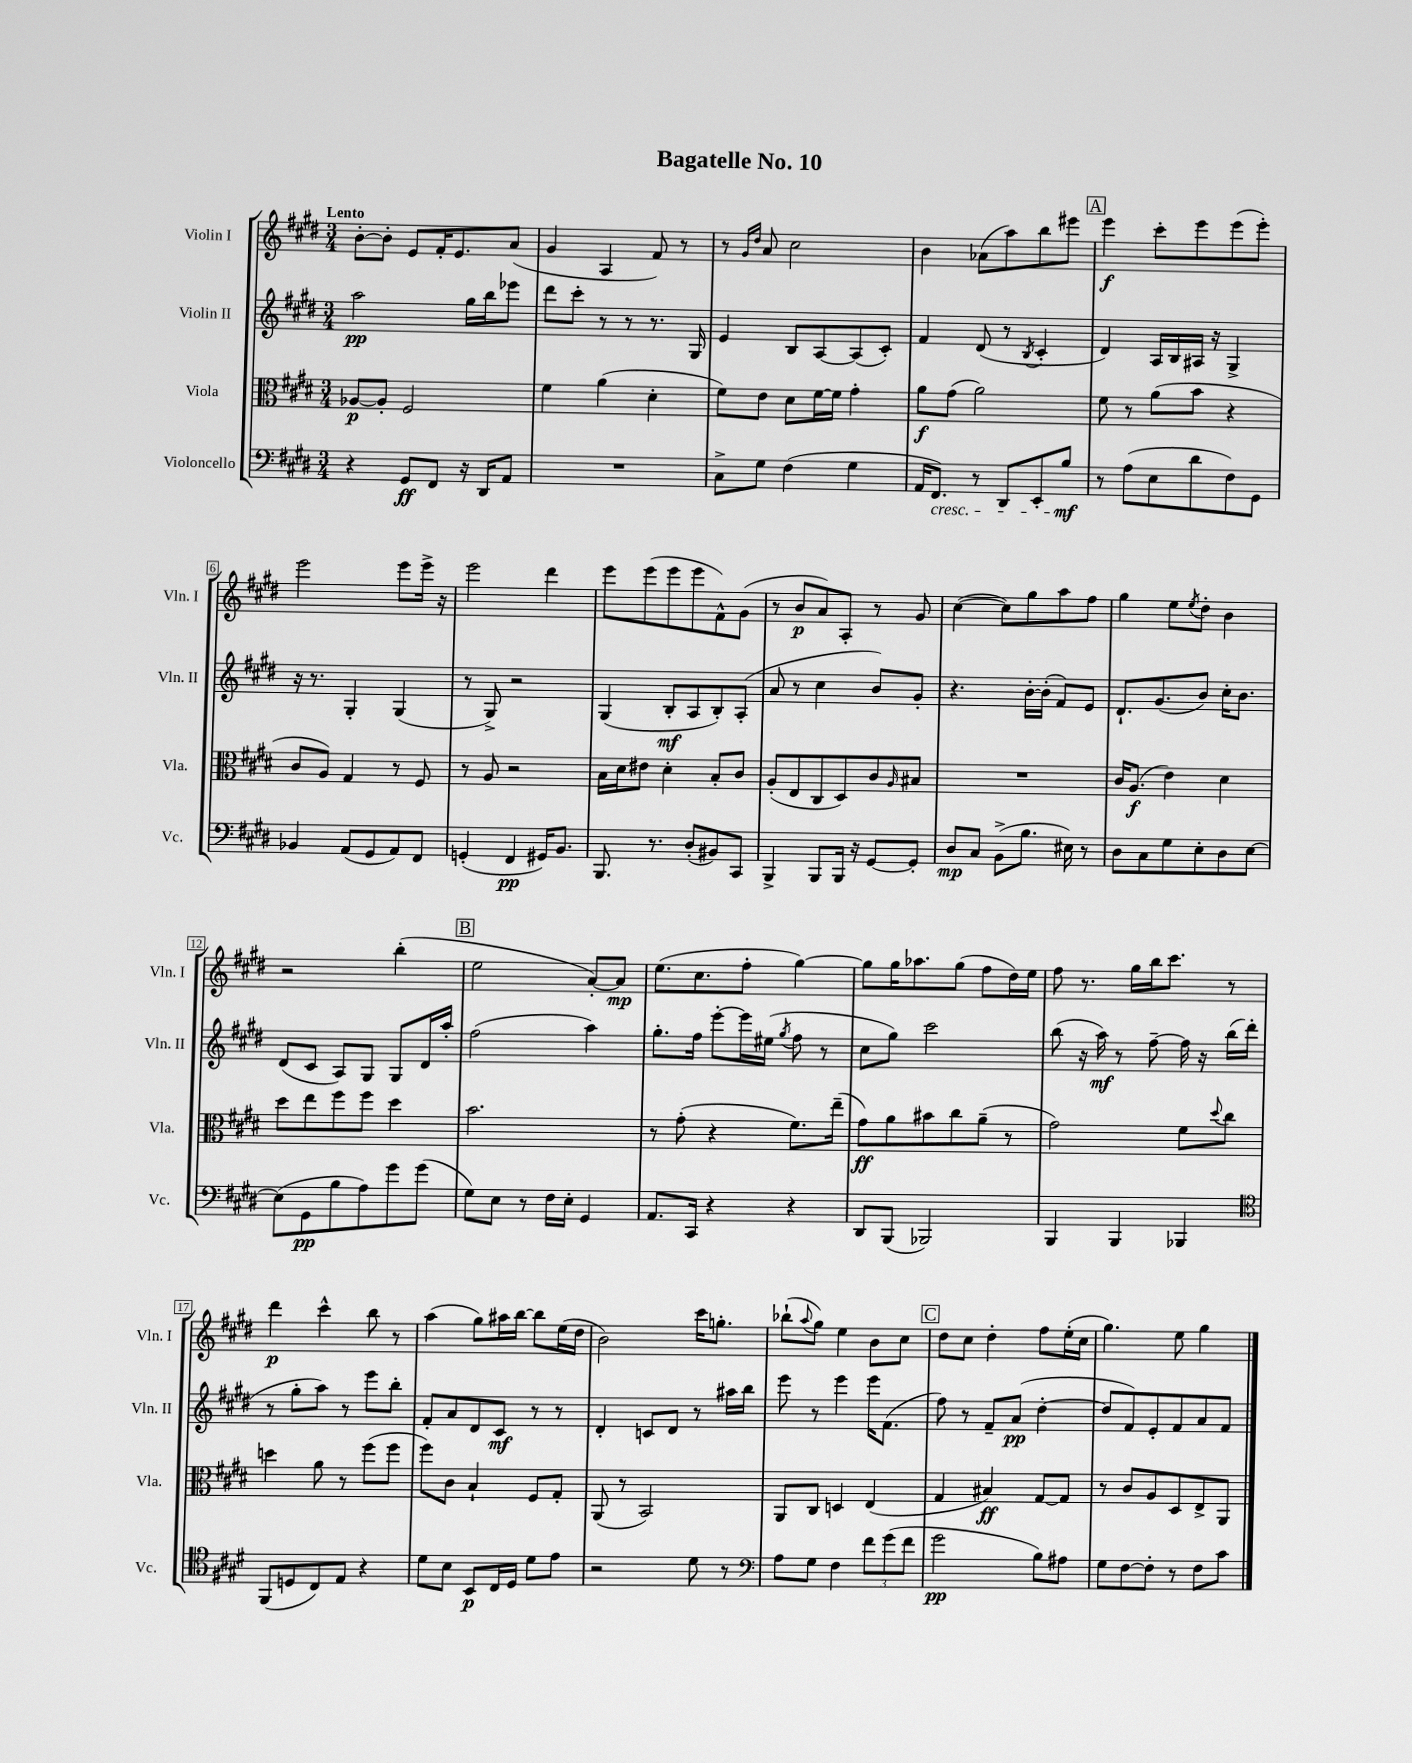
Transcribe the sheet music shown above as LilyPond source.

\header { title = "Bagatelle No. 10" }
<<
\new StaffGroup <<
\new Staff = "s0" \with { instrumentName = "Violin I" shortInstrumentName = "Vln. I" } {
    \clef treble \key e \major \numericTimeSignature \time 3/4 \tempo "Lento"
    b'8~-. b'8-. e'8 fis'16-. e'8. a'8( |
    gis'4 a4 fis'8) r8 |
    r8 \grace { gis'16 dis''16 } a'8 cis''2 |
    b'4 aes'8( a''8) b''8 eis'''8 |
    \mark \markup { \box "A" } e'''4\f cis'''8-. e'''8 e'''8( e'''8-.) |
    e'''2 e'''8 e'''16-> r16 |
    e'''2 dis'''4 |
    e'''8 e'''8( e'''8 e'''8 fis'8-^) gis'8( |
    r8 b'8\p a'8) a8-. r8 gis'8 |
    cis''4~( cis''8) gis''8 a''8 fis''8 |
    gis''4 e''8 \acciaccatura { e''8 } dis''8-. b'4 |
    r2 b''4-.( |
    \mark \markup { \box "B" } e''2 a'8~-.) a'8\mp |
    e''8.( cis''8. fis''8-. gis''4~) |
    gis''8 gis''16 aes''8. gis''8( fis''8 dis''16) e''16 |
    fis''8 r8. gis''16 b''16 cis'''8. r8 |
    dis'''4\p cis'''4-^ b''8 r8 |
    a''4( gis''8) ais''16 b''16~ b''8 e''16( dis''16 |
    b'2) cis'''16 g''8.-. |
    bes''8-!( \appoggiatura { a''8 } gis''8) e''4 b'8 cis''8 |
    \mark \markup { \box "C" } dis''8 cis''8 dis''4-. fis''8 e''16-.( cis''16 |
    gis''4.) e''8 gis''4 \bar "|." |
}
\new Staff = "s1" \with { instrumentName = "Violin II" shortInstrumentName = "Vln. II" } {
    \clef treble \key e \major \numericTimeSignature \time 3/4
    a''2\pp gis''16 b''16 ees'''8 |
    dis'''8 cis'''8-. r8 r8 r8. gis16 |
    e'4 b8 a8~ a8( cis'8-.) |
    fis'4 dis'8( r8 \acciaccatura { b8 } cis'4-. |
    \mark \markup { \box "A" } dis'4) a16 b16 ais16 r16 gis4-> |
    r16 r8. gis4-. gis4( |
    r8 gis8->) r2 |
    gis4( b8-.\mf a8 b8-.) a8-.( |
    a'8 r8 cis''4 b'8) gis'8-. |
    r4. b'16~-. b'16-.( fis'8) e'8 |
    dis'8.-! gis'8.( b'8) cis''16-. b'8. |
    dis'8( cis'8 a8) gis8 gis8 dis'16 a''16-. |
    \mark \markup { \box "B" } fis''2( a''4) |
    gis''8.-. fis''16 e'''8~-. e'''16 eis''16( \acciaccatura { gis''8 } fis''8 r8 |
    cis''8 gis''8) cis'''2 |
    b''8( r16 a''16\mf) r8 fis''8~-- fis''16 r16 b''16( dis'''16-. |
    r8 gis''8-. a''8) r8 e'''8 b''8-. |
    fis'8-. a'8 dis'8 cis'8\mf r8 r8 |
    dis'4-. c'8 dis'8 r8 ais''16 b''16 |
    e'''8 r8 e'''4 e'''16 fis'8.( |
    \mark \markup { \box "C" } fis''8) r8 fis'8-- a'8\pp( dis''4~-. |
    dis''8 fis'8) e'8-. fis'8 a'8 fis'8 \bar "|." |
}
\new Staff = "s2" \with { instrumentName = "Viola" shortInstrumentName = "Vla." } {
    \clef alto \key e \major \numericTimeSignature \time 3/4
    aes8~\p aes8-. fis2 |
    fis'4 a'4( dis'4-. |
    fis'8) e'8 dis'8 fis'16~ fis'16 gis'4-. |
    a'8\f gis'8( a'2) |
    \mark \markup { \box "A" } fis'8 r8 a'8( b'8 r4 |
    cis'8 a8) gis4 r8 fis8 |
    r8 a8 r2 |
    b16 dis'16 eis'8 dis'4-. b8-. cis'8 |
    a8-.( e8 cis8 dis8) cis'8 \grace { a16 } bis8 |
    R2. |
    cis'16 a8.\f( e'4) dis'4 |
    dis''8 e''8 fis''8 fis''8 dis''4 |
    \mark \markup { \box "B" } b'2. |
    r8 gis'8-.( r4 fis'8.) e''16--( |
    gis'8\ff) a'8 bis'8 cis''8 a'8--( r8 |
    gis'2) fis'8 \appoggiatura { dis''8 } cis''8 |
    d''4 a'8 r8 fis''8( fis''8 |
    fis''8) cis'8 b4-! fis8 gis8-. |
    a,8( r8 b,2) |
    a,8 cis8 d4 e4( |
    \mark \markup { \box "C" } gis4 bis4\ff) gis8~ gis8 |
    r8 cis'8 a8 dis8 e8-> a,8 \bar "|." |
}
\new Staff = "s3" \with { instrumentName = "Violoncello" shortInstrumentName = "Vc." } {
    \clef bass \key e \major \numericTimeSignature \time 3/4
    r4 gis,8\ff fis,8 r16 dis,16 a,8 |
    R2. |
    cis8-> gis8 fis4( gis4 |
    a,16 fis,8.\cresc) r8 dis,8 e,8-. b8\mf\! |
    \mark \markup { \box "A" } r8 a8( e8 dis'8 fis8) gis,8 |
    bes,4 a,8( gis,8 a,8) fis,8 |
    g,4-.( fis,4\pp gis,16) b,8. |
    b,,8. r8. dis8-.( bis,8) cis,8 |
    b,,4-> b,,8 b,,16 r16 gis,8~ gis,8-. |
    dis8\mp cis8 b,8->( b8. eis16) r8 |
    dis8 cis8 gis8 e8-. dis8 e8~ |
    e8( gis,8\pp b8 a8) gis'8 gis'8( |
    \mark \markup { \box "B" } gis8) e8 r8 fis16 e16-. gis,4 |
    a,8. cis,16 r4 r4 |
    dis,8 b,,8( bes,,2) |
    b,,4 b,,4 bes,,4 |
    \clef tenor fis,8( d8 cis8) e8 r4 |
    dis'8 b8 b,8\p cis16 dis16 dis'8 e'8 |
    r2 dis'8 r8 |
    \clef bass a8 gis8 fis4 \tuplet 3/2 { fis'8 gis'8( fis'8 } |
    \mark \markup { \box "C" } gis'2\pp b8) ais8 |
    gis8 fis8~ fis8-. r8 fis8 cis'8 \bar "|." |
}
>>
>>
\layout { \context { \Score \override BarNumber.stencil = #(make-stencil-boxer 0.1 0.3 ly:text-interface::print) } }
